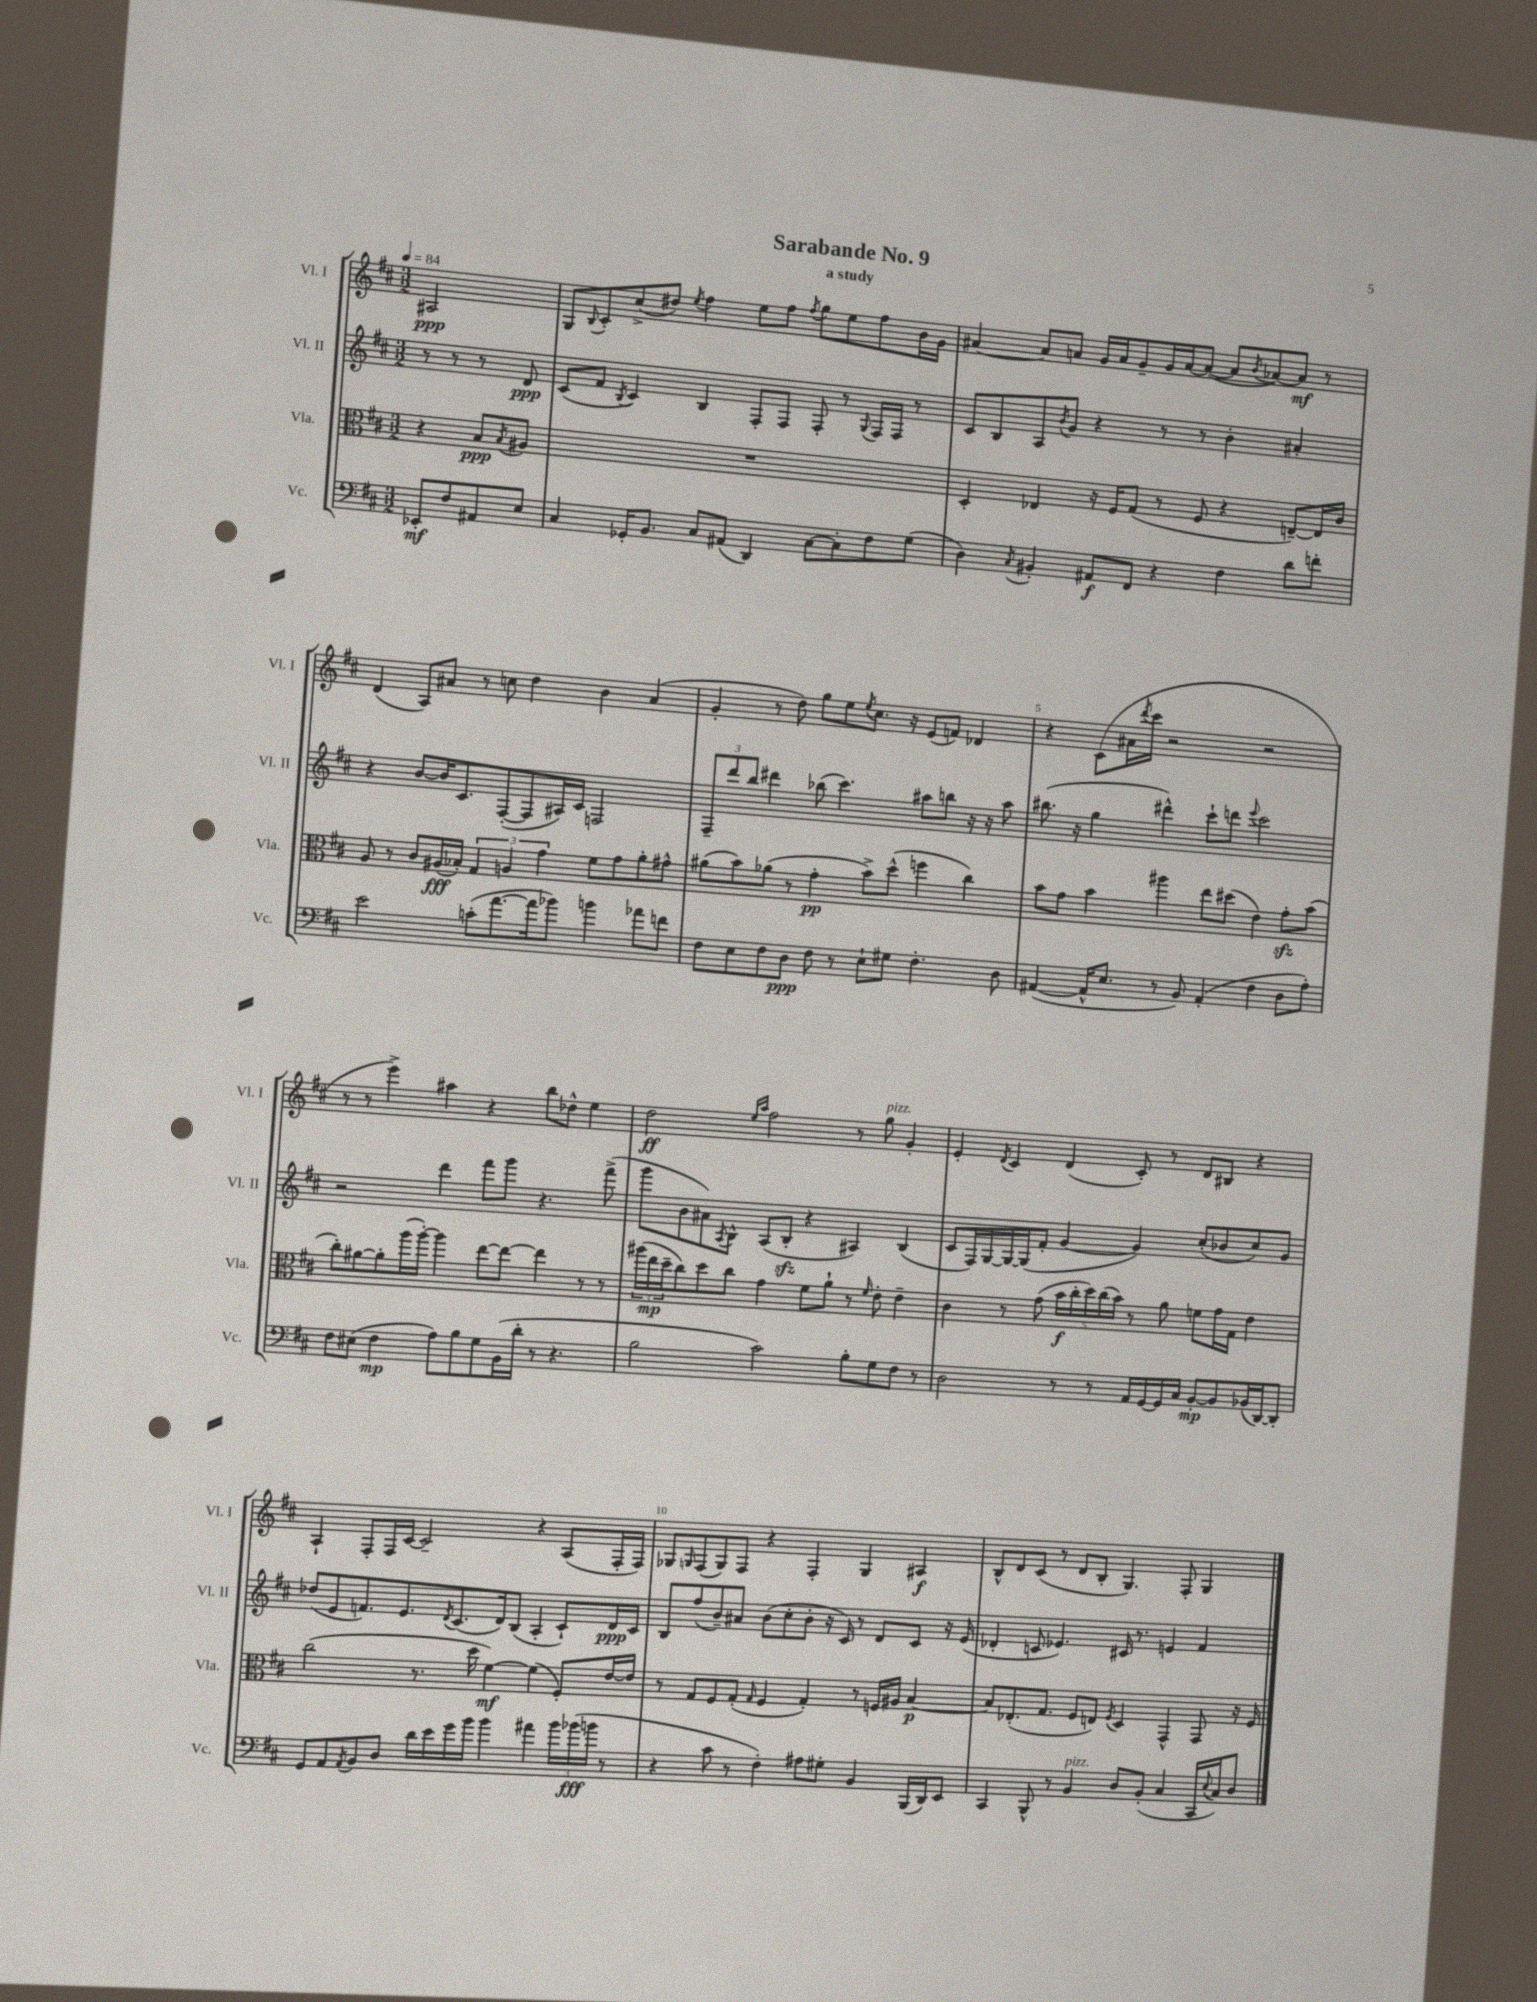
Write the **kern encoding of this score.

**kern	**dynam	**kern	**dynam	**kern	**dynam	**kern	**dynam
*part4	*part4	*part3	*part3	*part2	*part2	*part1	*part1
*staff4	*staff4	*staff3	*staff3	*staff2	*staff2	*staff1	*staff1
*I"Vc.	*	*I"Vla.	*	*I"Vl. II	*	*I"Vl. I	*
*I'Vc.	*	*I'Vla.	*	*I'Vl. II	*	*I'Vl. I	*
*clefF4	*	*clefC3	*	*clefG2	*	*clefG2	*
*k[f#c#]	*	*k[f#c#]	*	*k[f#c#]	*	*k[f#c#]	*
*M3/2	*	*M3/2	*	*M3/2	*	*M3/2	*
*MM84	*	*MM84	*	*MM84	*	*MM84	*
=	=	=	=	=	=	=	=
8EE-X'/L	mf	4r	.	8r	.	2A#X/	ppp
8F#/	.	.	.	8r	.	.	.
8AA#X/	.	8B/L	ppp	8r	.	.	.
.	.	8qB/	.	.	.	.	.
8E/J	.	8A#X/J	.	8d/	ppp	.	.
=1	=1	=1	=1	=1	=1	=1	=1
4C#/	.	1.r	.	(8c#/L	.	8G/L	.
.	.	.	.	.	.	8qqB/	.
.	.	.	.	8f#/J	.	8c#'/	.
.	.	.	.	8qB/	.	.	.
16GG-X'/KL	.	.	.	4c#/)	.	(8cc#^/	.
8.BB/J	.	.	.	.	.	.	.
.	.	.	.	.	.	8dd#X/J)	.
.	.	.	.	.	.	8qee/	.
8C#/L	.	.	.	4B/	.	4ff#\	.
(8AA#X/J	.	.	.	.	.	.	.
4DD/)	.	.	.	8F#'/L	.	8ee\L	.
.	.	.	.	8F#/J	.	8ff#\J	.
.	.	.	.	.	.	8qff#/	.
[8C#\L	.	.	.	8F#'/	.	8gg\L	.
8C#'\]	.	.	.	8r	.	8ee\	.
.	.	.	.	8qqG/	.	.	.
8F#\	.	.	.	16F#/LL	.	8ff#\	.
.	.	.	.	16F#/JJ	.	.	.
(8G\J	.	.	.	8r	.	16b\L	.
.	.	.	.	.	.	16g\JJ	.
=2	=2	=2	=2	=2	=2	=2	=2
4D\)	.	4D'/	.	8c#/L	.	[4a#X/	.
.	.	.	.	8B/	.	.	.
8qC#/	.	.	.	.	.	.	.
4BB#X'/	.	4E-X/	.	8A/	.	8a#/L]	.
.	.	.	.	8qb/	.	.	.
.	.	.	.	8g/J	.	8an/J	.
8AA#X/L	f	16r	.	4r	.	16g/LL	.
.	.	16F#/KL	.	.	.	16a/J	.
8FF#/J	.	(8G/J	.	.	.	8g~/	.
4r	.	8r	.	8r	.	16g/L	.
.	.	.	.	.	.	[16a/J	.
.	.	8F#/	.	8r	.	(8a/J_	.
4F#\	.	4r	.	4b'\	.	8a/L]	.
.	.	.	.	.	.	8qb/	.
.	.	.	.	.	.	[8a-X/)	.
8d\L	.	[8En~/L)	.	4a#X'/	.	8a-/J]	mf
8fn'\J	.	16E/L]	.	.	.	8r	.
.	.	16c#/JJ	.	.	.	.	.
!!LO:LB:g=z
=3	=3	=3	=3	=3	=3	=3	=3
2e\	.	8A/	.	4r	.	(4d/	.
.	.	8r	.	.	.	.	.
.	.	8c#/L	.	[8b/L	.	8A/L)	.
.	.	(16A#X/L	fff	16b/K]	.	8a#X/J	.
.	.	16B-X'/JJ)	.	8.c#/	.	.	.
(8cn'\L	.	6G/	.	.	.	8r	.
[8.a\	.	.	.	([8F#'/	.	8ccn\	.
.	.	6An/	.	.	.	.	.
.	.	.	.	8F#/]	.	4dd\	.
16a\k]	.	.	.	.	.	.	.
.	.	6g\	.	.	.	.	.
8b-X\J)	.	.	.	16A#X/L)	.	.	.
.	.	.	.	16c#/JJ	.	.	.
4bn\	.	8f#\L	.	2Fn/	.	4b\	.
.	.	8g\	.	.	.	.	.
8a-X\L	.	8a'\	.	.	.	(4a#/	.
8fn\J	.	8g#X^^\J	.	.	.	.	.
=4	=4	=4	=4	=4	=4	=4	=4
8F#\L	.	(8a#X\L	.	12F#~/L	.	4g'/	.
.	.	.	.	12ddd/	.	.	.
8E\	.	8b\)	.	.	.	.	.
.	.	.	.	12bb/J	.	.	.
8F#\	.	(8a-X\J	.	4ddd#X\	.	8r	.
8D\J	ppp	8r	.	.	.	8dd\)	.
8F#\	.	4g'\	pp	(8bb-X\	.	8gg\L	.
8r	.	.	.	4.ccc#\)	.	8ee\	.
.	.	.	.	.	.	8qee/	.
8E`\L	.	8b^\L)	.	.	.	8.cc#\J	.
8G#X\J	.	(8dd^^\J	.	.	.	.	.
.	.	.	.	.	.	16r	.
4.F#'\	.	4ffn\	.	8aa#X\L	.	(8e/L	.
.	.	.	.	8bbn\J	.	8fn/J)	.
.	.	4cc#\)	.	16r	.	4d-X/	.
.	.	.	.	16r	.	.	.
8D\	.	.	.	8aa#\	.	.	.
=5	=5	=5	=5	=5	=5	=5	=5
([4AA#X/	.	8b\L	.	(8.bb#X\	.	4r	.
.	.	8g\J	.	.	.	.	.
.	.	.	.	16r	.	.	.
16AA#^^/KL]	.	4b\	.	4gg\	.	(8c#\L	.
8.E/J	.	.	.	.	.	.	.
.	.	.	.	.	.	16a#X\L	.
.	.	.	.	.	.	8qddd/	.
.	.	.	.	.	.	16ccc#\JJ	.
8r	.	4aa#X\	.	4ddd#X^^\)	.	2r	.
8BB/)	.	.	.	.	.	.	.
(4AA#'/	.	8ee\L	.	8ccc#`\L	.	.	.
.	.	(8dd#X\J	.	8dddn\J	.	.	.
.	.	.	.	8qqeee/	.	.	.
4F#\	.	4e\)	.	2ccc#\	.	2r	.
8D\L	.	8gzz'\L	.	.	.	.	.
8A'\J)	.	(8b\J	.	.	.	.	.
!!LO:LB:g=z
=6	=6	=6	=6	=6	=6	=6	=6
8F#\L	.	8cc#'\L)	.	2r	.	8r	.
(8E#X\J	.	[8a#X\	.	.	.	8r	.
4F#\	mp	8a#'\]	.	.	.	4eee^\)	.
.	.	(16aa\L	.	.	.	.	.
.	.	[16aa'\JJ)	.	.	.	.	.
8A\L)	.	4aa\]	.	4ddd\	.	4aa#X\	.
8B\	.	.	.	.	.	.	.
8G\	.	[8ee\L	.	8fff#\L	.	4r	.
(16BB\L	.	8ee\J_	.	8ggg\J	.	.	.
16d'\JJ	.	.	.	.	.	.	.
8r	.	4ee\]	.	4.r	.	8bb\L	.
4.r	.	.	.	.	.	8dd-X^^\J	.
.	.	8r	.	.	.	4ee\	.
.	.	8r	.	(8fff#^\	.	.	.
=7	=7	=7	=7	=7	=7	=7	=7
2B\	.	(24aa#X\LL	.	8ggg\L	.	2dd\	ff
.	.	24ee\	mp	.	.	.	.
.	.	24dd~\J	.	.	.	.	.
.	.	8cc#\)	.	8b\	.	.	.
.	.	8dd\	.	8a#X\)	.	.	.
.	.	.	.	8qA/	.	.	.
.	.	8cc#\J	.	8B^^\J	.	.	.
.	.	.	.	.	.	16qqee/LL	.
.	.	.	.	.	.	16qqaa/JJ	.
2c#\)	.	4g\	.	(8A/L	.	2ff#\	.
.	.	.	.	8Bzz'/J	.	.	.
.	.	8f#\L	.	4r	.	.	.
.	.	8a`\J	.	.	.	.	.
8B'\L	.	8r	.	4A#X/)	.	8r	.
.	.	16qqf#/	.	.	.	.	.
!	!	!	!	!	!	!LO:TX:a:i:t=pizz.	!
8G\	.	8e'\	.	.	.	8gg\	.
8F#\J	.	4e~\	.	(4B/	.	4g'/	.
8r	.	.	.	.	.	.	.
=8	=8	=8	=8	=8	=8	=8	=8
2D\	.	4c#\	.	8c#/L	.	4e'/	.
.	.	.	.	16F#/L)	.	.	.
.	.	.	.	[16G/	.	.	.
.	.	.	.	.	.	8qd/	.
.	.	8r	.	16G/_	.	4c#/	.
.	.	.	.	(16G/J]	.	.	.
.	.	(8g\	.	8f#'/J	.	.	.
8r	.	20b\LL	f	[4g/	.	(4d/	.
.	.	20cc#'\	.	.	.	.	.
.	.	20dd\)	.	.	.	.	.
8r	.	.	.	.	.	.	.
.	.	(20cc#\	.	.	.	.	.
.	.	20b\JJ)	.	.	.	.	.
16AA/LL	.	8r	.	4g/])	.	8c#'/)	.
[16GG/	.	.	.	.	.	.	.
16GG/]	.	8a\	.	.	.	8r	.
16C#/JJ	.	.	.	.	.	.	.
[8BB'/L	mp	8fn\L	.	(8cc#'/L	.	8d/L	.
8BB/]	.	16g\L	.	8b-X/	.	8B#X/J	.
.	.	16G\JJ	.	.	.	.	.
(16BB-X/L	.	4e\	.	8cc#/)	.	4r	.
[16DD/J)	.	.	.	.	.	.	.
8DD'/J]	.	.	.	8g/J	.	.	.
!!LO:LB:g=z
=9	=9	=9	=9	=9	=9	=9	=9
8GG/L	.	(2cc#\	.	(8dd-X/L	.	4A`/	.
8AA/	.	.	.	8e/	.	.	.
8qAA/	.	.	.	.	.	.	.
8BB/	.	.	.	8.fn/)	.	8F#'/L	.
8D/J	.	.	.	.	.	16F#/L	.
.	.	.	.	8.e/	.	[16c#/JJ	.
16d\LL	.	8.r	.	.	.	2c#~/]	.
16e\	.	.	.	.	.	.	.
.	.	.	.	8qd/	.	.	.
16g\	.	.	.	(8.c#/	.	.	.
16b\JJ	.	16dd\	.	.	.	.	.
4b\	.	[4f#\)	mf	.	.	.	.
.	.	.	.	16d/k)	.	.	.
.	.	.	.	(8B/J	.	.	.
4a#X\	.	(4f#\]	.	4A'/	.	4r	.
24b\LL	.	8F#'/L)	.	8c#`/L)	.	(8A/L	.
(24b-X\	fff	.	.	.	.	.	.
24bn\JJ	.	.	.	.	.	.	.
8r	.	[16e/L	.	16d/L	ppp	16F#'/L	.
.	.	16e/JJ]	.	16c#/JJ	.	16F#/JJ)	.
=10	=10	=10	=10	=10	=10	=10	=10
4r	.	8r	.	8B/L	.	8G-X/L	.
.	.	.	.	.	.	16qqGn/	.
.	.	8G/L	.	(8ff#/	.	(8F#/	.
8c#\	.	8F#/	.	8b~/)	.	8G/)	.
8r	.	(8G'/J	.	8a#X/J	.	8F#/J	.
.	.	16qqG/	.	.	.	.	.
4F#'\)	.	4F#/	.	(8b\L	.	4r	.
.	.	.	.	8cc#'\	.	.	.
8A#X\L	.	4G'/)	.	8b'\J	.	4F#'/	.
8G#X'\J	.	.	.	16r	.	.	.
.	.	.	.	16c#/)	.	.	.
4BB/	.	8r	.	8r	.	4G/	.
.	.	16Fn/LL	.	8d/L	.	.	.
.	.	16A#X/JJ	.	.	.	.	.
(16BBB/LL	.	[4B/	p	8c#/J	.	4A#X/	f
16DD/J)	.	.	.	.	.	.	.
8EE/J	.	.	.	16r	.	.	.
.	.	.	.	(16e/	.	.	.
=11	=11	=11	=11	=11	=11	=11	=11
4CC#/	.	8B/L]	.	4d-X'/	.	8B^^/L	.
.	.	(8.E-X'/	.	.	.	8d/	.
8BBB^^/	.	.	.	8cn/	.	(8c#/J	.
.	.	8.G/J	.	.	.	.	.
8r	.	.	.	4.e-X/)	.	8r	.
!LO:TX:a:i:t=pizz.	!	!	!	!	!	!	!
4BB/	.	8F#/L	.	.	.	8d/L	.
.	.	8En/J)	.	.	.	8B'/J	.
.	.	8qF#/	.	.	.	.	.
8D/L	.	4D/	.	16c#X/	.	4.G/)	.
.	.	.	.	8.r	.	.	.
(8BB'/J	.	.	.	.	.	.	.
4C#/	.	4GG^^/	.	4en/	.	.	.
.	.	.	.	.	.	8F#'/	.
16CC#/LL	.	8GG/	.	4f#/	.	4G/	.
8qqE/	.	.	.	.	.	.	.
16C#/J)	.	.	.	.	.	.	.
8D/J	.	16r	.	.	.	.	.
.	.	16F#/	.	.	.	.	.
==	==	==	==	==	==	==	==
*-	*-	*-	*-	*-	*-	*-	*-
